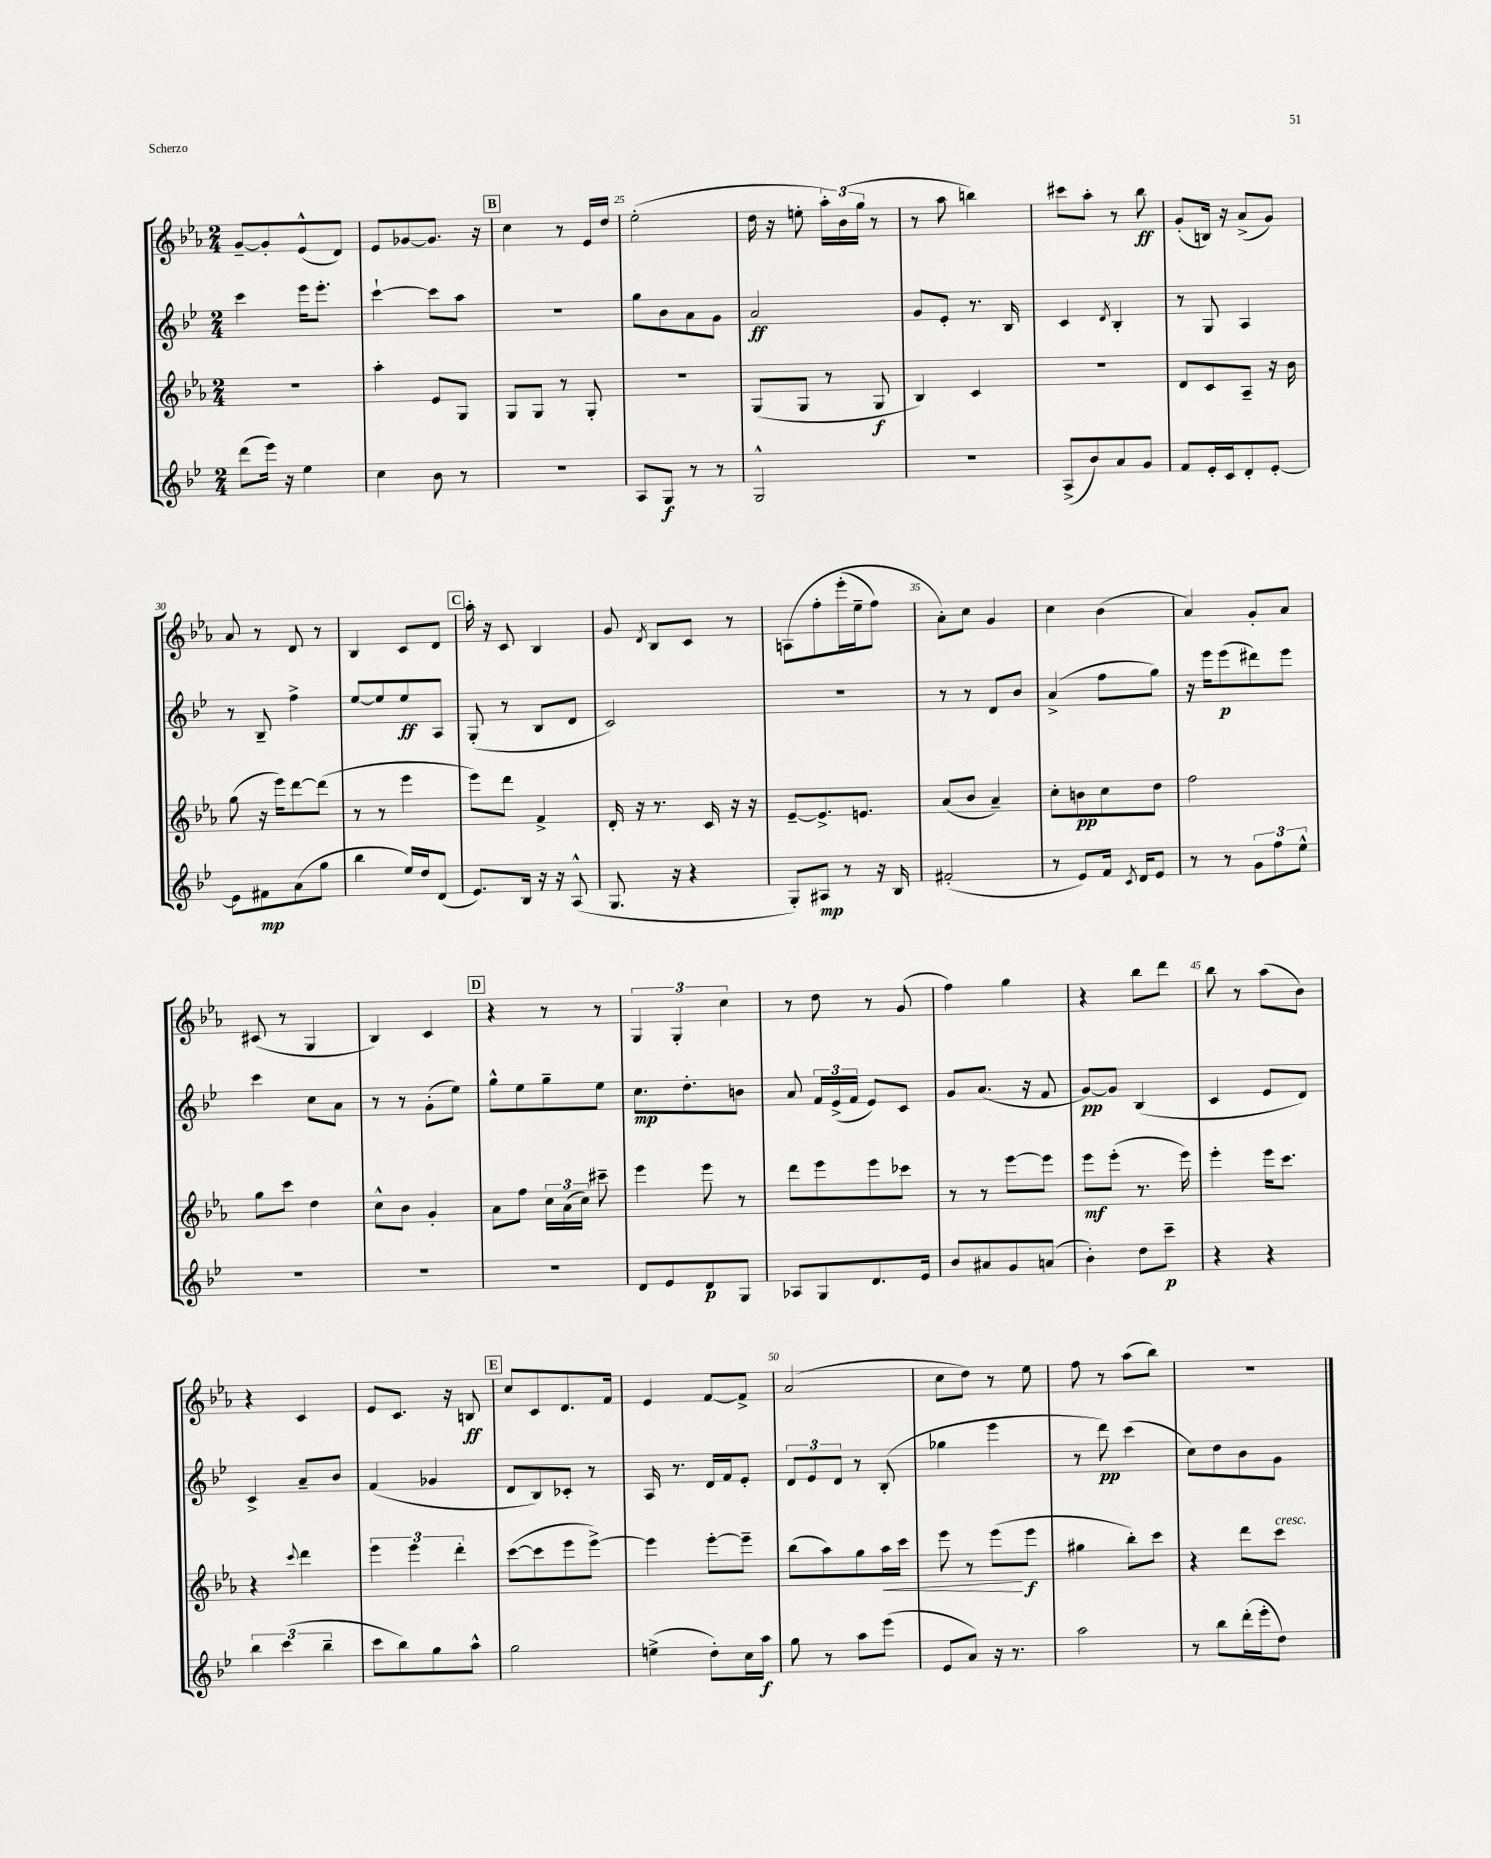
<<
\new StaffGroup <<
\new Staff = "s0" {
    \clef treble \key ees \major \numericTimeSignature \time 2/4
    \autoBeamOff g'8[~-- g'8-. ees'8-^( d'8]) |
    ees'8[ ges'8~ ges'8.] r16 |
    \mark \markup { \box "B" } c''4 r8 ees'16[ d''16] |
    ees''2-.( |
    d''16 r16 e''8-. \tuplet 3/2 { aes''16[-.) bes'16( g''16] } r8 |
    r8 aes''8 b''4) |
    cis'''8[ aes''8]-. r8 bes''8\ff |
    g'8[-.( b16]) r16 aes'8[->( g'8]) |
    aes'8 r8 d'8 r8 |
    bes4 c'8[ d'8] |
    \mark \markup { \box "C" } aes''16-. r16 c'8 bes4 |
    g'8 \acciaccatura { d'8 } bes8[ c'8] r8 |
    a8[\( f''8-. ees'''16-.( ees''16-- f''8]) |
    aes'8[-.\) c''8] g'4 |
    c''4 bes'4( |
    aes'4) g'8[-. aes'8] |
    cis'8( r8 g4 |
    bes4) c'4 |
    \mark \markup { \box "D" } r4 r8 r8 |
    \tuplet 3/2 { g4 g4-. c''4 } |
    r8 d''8 r8 g'8( |
    f''4) g''4 |
    r4 bes''8[ d'''8] |
    bes''8 r8 aes''8[( bes'8]) |
    r4 c'4 |
    ees'8[ c'8.] r16 b8\ff |
    \mark \markup { \box "E" } c''8[ c'8 d'8. f'16] |
    ees'4 f'8[~ f'8]-> |
    aes'2( |
    c''8[ d''8]) r8 ees''8 |
    f''8 r8 aes''8[( bes''8]) |
    R2 \bar "|." |
}
\new Staff = "s1" {
    \clef treble \key bes \major \numericTimeSignature \time 2/4
    \autoBeamOff c'''4 ees'''16[ ees'''8.]-. |
    c'''4~-! c'''8[ a''8] |
    \mark \markup { \box "B" } R2 |
    g''8[ bes'8 a'8 g'8] |
    a'2\ff |
    g'8[ ees'8]-. r8. bes16 |
    c'4 \acciaccatura { d'8 } bes4-. |
    r8 g8 a4 |
    r8 bes8-- f''4-> |
    ees''8[~ ees''8 ees''8\ff a8] |
    \mark \markup { \box "C" } g8-.( r8 bes8[ d'8] |
    c'2) |
    R2 |
    r8 r8 d'8[ bes'8] |
    a'4->( f''8[ g''8]) |
    r16 ees'''16[ ees'''8\p( dis'''8) ees'''8] |
    c'''4 c''8[ a'8] |
    r8 r8 g'8[-.( ees''8]) |
    \mark \markup { \box "D" } g''8[-^ ees''8 g''8-- ees''8] |
    c''8.[\mp d''8.-. b'8] |
    a'8 \tuplet 3/2 { f'16[ ees'16->( f'16] } ees'8[) c'8] |
    g'8[ a'8.]( r16 f'8 |
    g'8[~\pp) g'8] bes4( |
    c'4 ees'8[ d'8]) |
    c'4-> a'8[-- bes'8] |
    f'4( ges'4 |
    \mark \markup { \box "E" } d'8[ bes8) ces'8]-. r8 |
    a16 r8. d'16[ f'16 ees'8]-. |
    \tuplet 3/2 { d'8[ ees'8 d'8] } r8 bes8-.( |
    ges''4 ees'''4 |
    r8 d'''8\pp) c'''4( |
    c''8[) d''8 bes'8 g'8] \bar "|." |
}
\new Staff = "s2" {
    \clef treble \key ees \major \numericTimeSignature \time 2/4
    \autoBeamOff R2 |
    aes''4-. ees'8[ g8] |
    \mark \markup { \box "B" } g8[ g8] r8 g8-. |
    r2 |
    g8[( g8] r8 g8\f |
    bes4) c'4 |
    R2 |
    d'8[ c'8 aes8]-- r16 bes'16 |
    g''8( r16 ees'''16[) d'''8~ d'''8]( |
    r8 r8 ees'''4 |
    \mark \markup { \box "C" } ees'''8[) d'''8] f'4-> |
    d'16-. r16 r8. c'16 r16 r16 |
    ees'8[~-- ees'8.-> e'8.] |
    aes'8[( bes'8] aes'4--) |
    c''8[-. b'8\pp c''8 d''8] |
    f''2 |
    g''8[ c'''8] d''4 |
    c''8[-^ bes'8] g'4-. |
    \mark \markup { \box "D" } aes'8[ f''8] \tuplet 3/2 { c''16[ aes'16( c''16]) } cis'''8-- |
    ees'''4 ees'''8 r8 |
    d'''8[ ees'''8 ees'''8 ces'''8] |
    r8 r8 ees'''8[~ ees'''8] |
    ees'''8[\mf ees'''8]-.( r8. ees'''16) |
    ees'''4-. ees'''16[ c'''8.] |
    r4 \appoggiatura { c'''8 } d'''4 |
    \tuplet 3/2 { ees'''4 ees'''4 d'''4-. } |
    \mark \markup { \box "E" } c'''8[~( c'''8 ees'''8 ees'''8]~->) |
    ees'''4 ees'''8[~-. ees'''8]-- |
    bes''8[( aes''8) g''8 aes''16\< c'''16] |
    ees'''8 r8 ees'''8[\!( ees'''8]\f |
    gis''4 bes''8[-.) c'''8] |
    r4 d'''8[ c'''8]^\markup { \italic "cresc." } \bar "|." |
}
\new Staff = "s3" {
    \clef treble \key bes \major \numericTimeSignature \time 2/4
    \autoBeamOff d'''8[( ees'''16]) r16 ees''4 |
    c''4 bes'8 r8 |
    \mark \markup { \box "B" } R2 |
    a8[ g8]\f r8 r8 |
    g2-^ |
    R2 |
    a8[->( bes'8) a'8 g'8] |
    f'8[ ees'16-. c'16 d'8-. ees'8]~-. |
    ees'8[ fis'8\mp a'8( g''8] |
    bes''4 ees''16[) d''16 d'8]( |
    \mark \markup { \box "C" } ees'8.[) bes16] r16 r16 a8-^( |
    g8. r16 r4 |
    g8[-.) ais8]\mp r8 r16 bes16 |
    fis'2-.( |
    r8 ees'8[) f'16] \acciaccatura { c'8 } d'16[ ees'8] |
    r8 r8 \tuplet 3/2 { g'8[ f''8 ees''8]-^ } |
    R2 |
    R2 |
    \mark \markup { \box "D" } R2 |
    d'8[ ees'8 d'8\p g8] |
    aes8[ g8 d'8. ees'16] |
    bes'8[ ais'8 g'8 a'8]( |
    bes'4-.) d''8[ c'''8]--\p |
    r4 r4 |
    \tuplet 3/2 { bes''4 c'''4( bes''4-- } |
    c'''8[ bes''8) g''8 a''8]-^ |
    \mark \markup { \box "E" } g''2 |
    e''4->( d''8[-.) c''16 a''16]\f |
    g''8 r8 a''8[ ees'''8]( |
    ees'8[ a'8]) r16 r8. |
    a''2 |
    r8 bes''8[ d'''16-.( ees'''16-. d''8]) \bar "|." |
}
>>
>>
\layout { \context { \Score currentBarNumber = #22 \override BarNumber.break-visibility = ##(#f #t #t) barNumberVisibility = #(every-nth-bar-number-visible 5) } }
